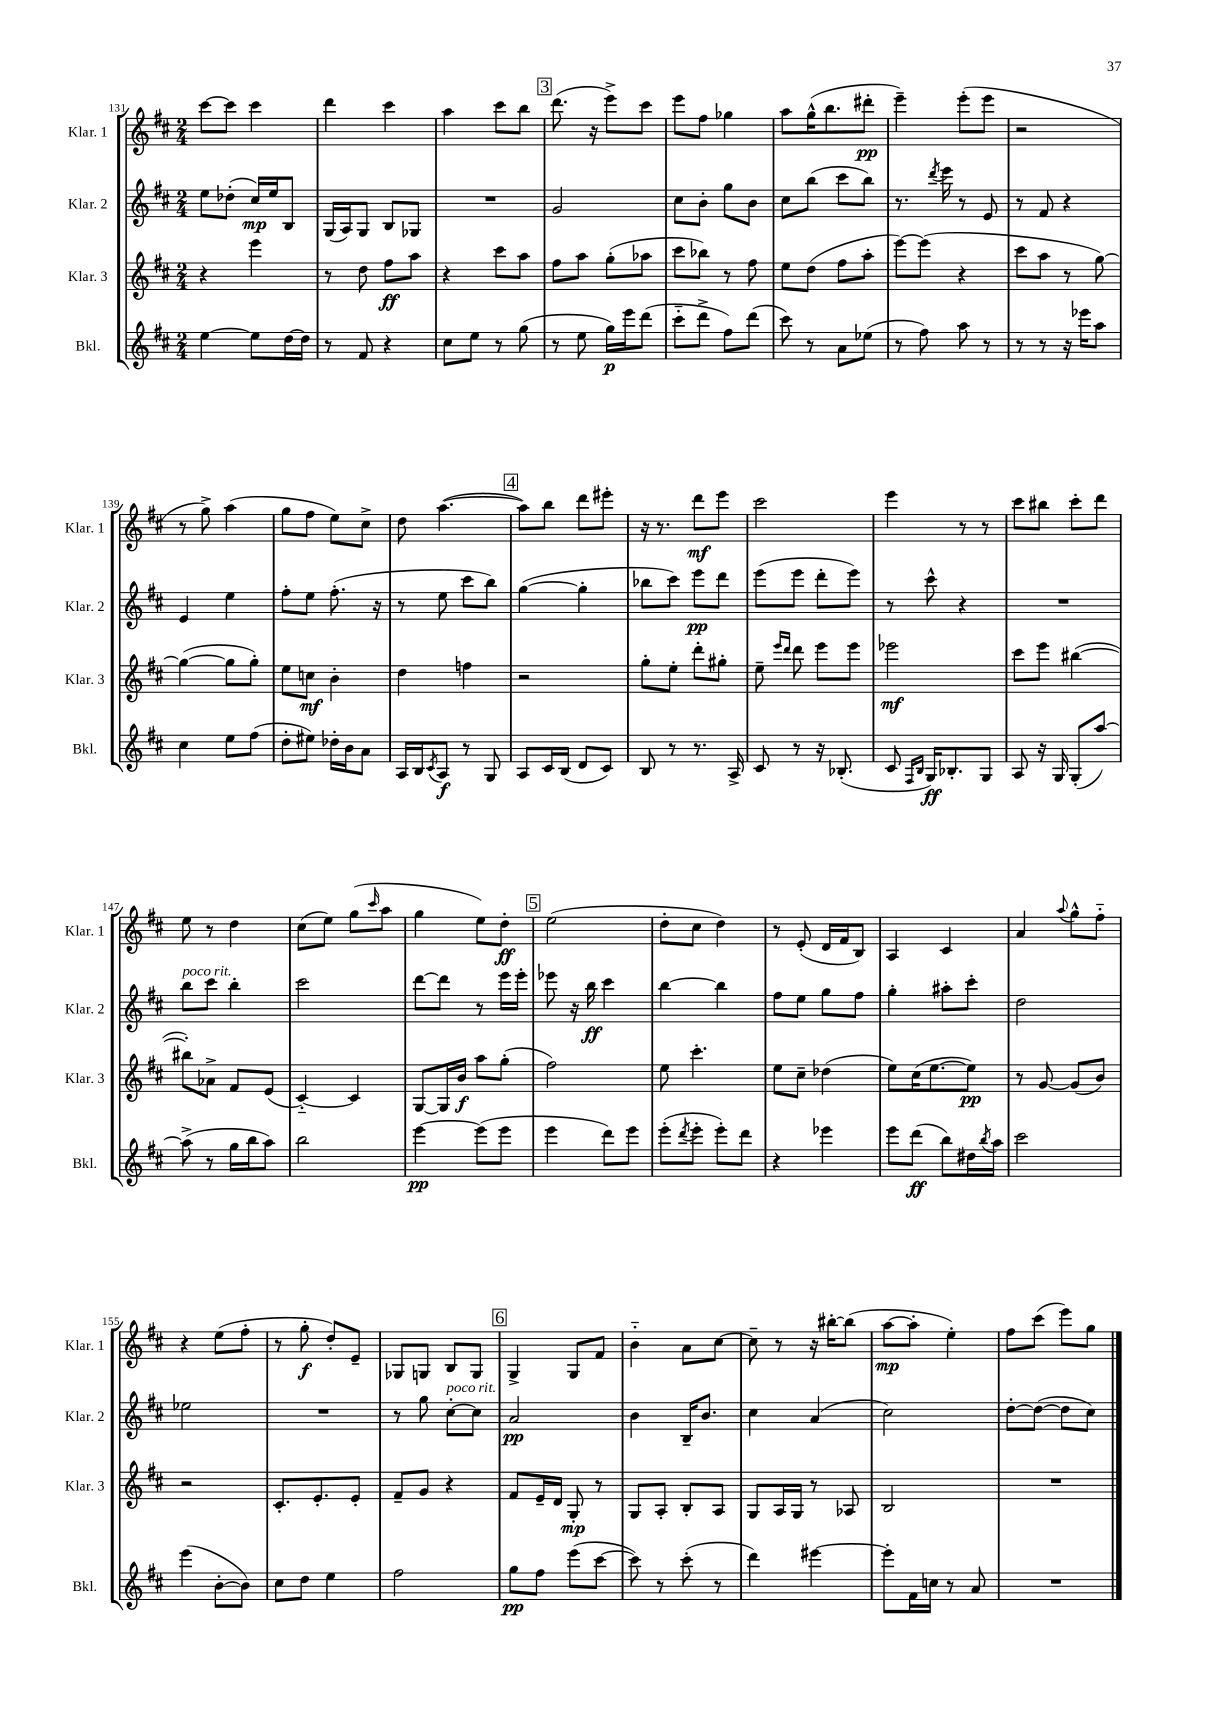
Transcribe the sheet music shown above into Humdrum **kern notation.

**kern	**dynam	**kern	**dynam	**kern	**dynam	**kern	**dynam
*part4	*part4	*part3	*part3	*part2	*part2	*part1	*part1
*staff4	*staff4	*staff3	*staff3	*staff2	*staff2	*staff1	*staff1
*I"Bkl.	*	*I"Klar. 3	*	*I"Klar. 2	*	*I"Klar. 1	*
*I'Bkl.	*	*I'Klar. 3	*	*I'Klar. 2	*	*I'Klar. 1	*
*clefG2	*	*clefG2	*	*clefG2	*	*clefG2	*
*k[f#c#]	*	*k[f#c#]	*	*k[f#c#]	*	*k[f#c#]	*
*M2/4	*	*M2/4	*	*M2/4	*	*M2/4	*
=131	=131	=131	=131	=131	=131	=131	=131
[4ee\	.	4r	.	8ee\L	.	[8ccc#\L	.
.	.	.	.	(8dd-X'\J	.	8ccc#\J]	.
8ee\L]	.	4eee\	.	16cc#/LL)	mp	4ccc#\	.
.	.	.	.	16ee/J	.	.	.
[16dd\L	.	.	.	8B/J	.	.	.
16dd\JJ]	.	.	.	.	.	.	.
=132	=132	=132	=132	=132	=132	=132	=132
8r	.	8r	.	(16G/LL	.	4ddd\	.
.	.	.	.	16A/J)	.	.	.
8f#/	.	8dd\	.	8G/J	.	.	.
4r	.	8ff#\L	ff	8B/L	.	4ccc#\	.
.	.	8aa\J	.	8G-X/J	.	.	.
=133	=133	=133	=133	=133	=133	=133	=133
8cc#\L	.	4r	.	2r	.	4aa\	.
8ee\J	.	.	.	.	.	.	.
8r	.	8ccc#\L	.	.	.	8ccc#\L	.
(8gg\	.	8aa\J	.	.	.	8bb\J	.
!!LO:REH:place=s1:t=3
=134	=134	=134	=134	=134	=134	=134	=134
8r	.	8ff#\L	.	2g/	.	(8.ddd\	.
8ee\	.	8aa\J	.	.	.	.	.
.	.	.	.	.	.	16r	.
16gg\LL)	p	(8gg'\L	.	.	.	8eee^\L)	.
16eee\J	.	.	.	.	.	.	.
(8ddd\J	.	8aa-X\J	.	.	.	8ccc#\J	.
=135	=135	=135	=135	=135	=135	=135	=135
8ccc#\L	.	8ccc#\L	.	8cc#\L	.	8eee\L	.
8ddd^\J	.	8bb-X\J)	.	8b'\J	.	8ff#\J	.
8ff#\L)	.	8r	.	8gg\L	.	4gg-X\	.
(8ddd\J	.	8ff#\	.	8b\J	.	.	.
=136	=136	=136	=136	=136	=136	=136	=136
8ccc#\)	.	8ee\L	.	8cc#\L	.	8aa\L	.
8r	.	(8dd\J	.	(8bb\J	.	(16gg^^\K	.
.	.	.	.	.	.	8.bb\	.
8a\L	.	8ff#\L	.	8ccc#\L	.	.	.
(8ee-X\J	.	8aa'\J	.	8bb\J)	.	8ddd#X'\J	pp
=137	=137	=137	=137	=137	=137	=137	=137
8r	.	[8eee\L)	.	8.r	.	4eee~\)	.
8ff#\)	.	(8eee\J]	.	.	.	.	.
.	.	.	.	8qddd/	.	.	.
.	.	.	.	16eee\	.	.	.
8aa\	.	4r	.	8r	.	(8eee'\L	.
8r	.	.	.	8e/	.	8eee\J	.
=138	=138	=138	=138	=138	=138	=138	=138
8r	.	8ccc#\L	.	8r	.	2r	.
8r	.	8aa\J	.	8f#/	.	.	.
16r	.	8r	.	4r	.	.	.
16eee-X\KL	.	.	.	.	.	.	.
8aa\J	.	[8gg\)	.	.	.	.	.
!!LO:LB:g=z
=139	=139	=139	=139	=139	=139	=139	=139
4cc#\	.	(4gg\_	.	4e/	.	8r	.
.	.	.	.	.	.	8gg^\)	.
8ee\L	.	8gg\L]	.	4ee\	.	(4aa\	.
(8ff#\J	.	8gg'\J)	.	.	.	.	.
=140	=140	=140	=140	=140	=140	=140	=140
8dd'\L	.	8ee\L	.	8ff#'\L	.	8gg\L	.
8ee#X\J)	.	8ccn\J	mf	8ee\J	.	8ff#\J	.
16dd-X'\LL	.	4b'\	.	(8.ff#'\	.	8ee\L)	.
16b\J	.	.	.	.	.	.	.
8a\J	.	.	.	.	.	8cc#^\J	.
.	.	.	.	16r	.	.	.
=141	=141	=141	=141	=141	=141	=141	=141
16A/LL	.	4dd\	.	8r	.	8dd\	.
16B/J	.	.	.	.	.	.	.
8qc#/	.	.	.	.	.	.	.
8A/J	f	.	.	8ee\	.	([4.aa\	.
8r	.	4ffn\	.	8ccc#\L	.	.	.
8G/	.	.	.	8bb\J)	.	.	.
!!LO:REH:place=s1:t=4
=142	=142	=142	=142	=142	=142	=142	=142
8A/L	.	2r	.	([4gg\	.	8aa\L])	.
16c#/L	.	.	.	.	.	8bb\J	.
(16B/JJ	.	.	.	.	.	.	.
8d/L	.	.	.	4gg'\]	.	8ddd\L	.
8c#/J)	.	.	.	.	.	8eee#X'\J	.
=143	=143	=143	=143	=143	=143	=143	=143
8B/	.	8gg'\L	.	8bb-X\L	.	16r	.
.	.	.	.	.	.	8.r	.
8r	.	8ee'\J	.	8ccc#\J)	.	.	.
8.r	.	8ddd'\L	.	8eee\L	pp	8ddd\L	mf
.	.	8gg#X'\J	.	8ddd\J	.	8eee\J	.
16A^/	.	.	.	.	.	.	.
=144	=144	=144	=144	=144	=144	=144	=144
8c#/	.	8ee~\	.	(8eee\L	.	2ccc#\	.
.	.	16qqeee/LL	.	.	.	.	.
.	.	16qqddd/JJ	.	.	.	.	.
8r	.	8ddd\	.	8eee\J	.	.	.
16r	.	8eee\L	.	8ddd'\L	.	.	.
(8.B-X'/	.	.	.	.	.	.	.
.	.	8eee\J	.	8eee\J)	.	.	.
=145	=145	=145	=145	=145	=145	=145	=145
8c#/	.	2eee-X\	mf	8r	.	4eee\	.
16qqF#/LL	.	.	.	.	.	.	.
16qqB/JJ	.	.	.	.	.	.	.
16G/KL)	ff	.	.	8ccc#^^\	.	.	.
8.B-X'/	.	.	.	.	.	.	.
.	.	.	.	4r	.	8r	.
8G/J	.	.	.	.	.	8r	.
=146	=146	=146	=146	=146	=146	=146	=146
8A/	.	8ccc#\L	.	2r	.	8ccc#\L	.
16r	.	8eee\J	.	.	.	8bb#X\J	.
16G/	.	.	.	.	.	.	.
(8G'/L	.	([4bb#X\	.	.	.	8ccc#'\L	.
[8aa/J)	.	.	.	.	.	8ddd\J	.
!!LO:LB:g=z
=147	=147	=147	=147	=147	=147	=147	=147
!	!	!	!	!LO:TX:a:i:t=poco rit.	!	!	!
(8aa^\]	.	8bb#X'\L])	.	8bb\L	.	8ee\	.
8r	.	8a-X^\J	.	8ccc#\J	.	8r	.
16gg\LL	.	8f#/L	.	4bb'\	.	4dd\	.
16bb\J	.	.	.	.	.	.	.
8aa\J)	.	(8e/J	.	.	.	.	.
=148	=148	=148	=148	=148	=148	=148	=148
2bb\	.	[4c#/)	.	2ccc#\	.	(8cc#\L	.
.	.	.	.	.	.	8ee\J)	.
.	.	4c#/]	.	.	.	(8gg\L	.
.	.	.	.	.	.	16qqccc#/	.
.	.	.	.	.	.	8aa\J	.
=149	=149	=149	=149	=149	=149	=149	=149
[4eee\	pp	[8G/L	.	[8ddd\L	.	4gg\	.
.	.	16G/L]	.	8ddd\J]	.	.	.
.	.	16b/JJ	f	.	.	.	.
(8eee\L]	.	8aa\L	.	8r	.	8ee\L)	.
8eee\J	.	(8gg'\J	.	16eee\LL	.	8dd'\J	ff
.	.	.	.	16eee'\JJ	.	.	.
!!LO:REH:place=s1:t=5
=150	=150	=150	=150	=150	=150	=150	=150
4eee\	.	2ff#\)	.	8eee-X\	.	(2ee\	.
.	.	.	.	16r	.	.	.
.	.	.	.	16bb\	ff	.	.
8ddd\L)	.	.	.	4ccc#\	.	.	.
8eee\J	.	.	.	.	.	.	.
=151	=151	=151	=151	=151	=151	=151	=151
(8eee'\L	.	8ee\	.	[4bb\	.	8dd'\L	.
8qddd/	.	.	.	.	.	.	.
8eee'\J	.	4.ccc#'\	.	.	.	8cc#\J	.
8eee'\L)	.	.	.	4bb\]	.	4dd\)	.
8ddd\J	.	.	.	.	.	.	.
=152	=152	=152	=152	=152	=152	=152	=152
4r	.	8ee\L	.	8ff#\L	.	8r	.
.	.	8cc#~\J	.	8ee\J	.	(8e'/	.
4eee-X\	.	(4dd-X\	.	8gg\L	.	16d/LL	.
.	.	.	.	.	.	16f#/J	.
.	.	.	.	8ff#\J	.	8B/J)	.
=153	=153	=153	=153	=153	=153	=153	=153
8eee\L	.	8ee\L)	.	4gg'\	.	4A/	.
(8ddd\J	ff	(16cc#\K	.	.	.	.	.
.	.	[8.ee\	.	.	.	.	.
8bb\L)	.	.	.	8aa#X'\L	.	4c#/	.
16dd#X\L	.	8ee\J])	pp	8ccc#'\J	.	.	.
8qbb/	.	.	.	.	.	.	.
16aa\JJ	.	.	.	.	.	.	.
=154	=154	=154	=154	=154	=154	=154	=154
2ccc#\	.	8r	.	2dd\	.	4a/	.
.	.	[8g/	.	.	.	.	.
.	.	.	.	.	.	8qqaa/	.
.	.	(8g/L]	.	.	.	8gg^^\L	.
.	.	8b/J)	.	.	.	8ff#\J	.
!!LO:LB:g=z
=155	=155	=155	=155	=155	=155	=155	=155
(4eee\	.	2r	.	2ee-X\	.	4r	.
[8b'\L	.	.	.	.	.	(8ee\L	.
8b\J])	.	.	.	.	.	8ff#'\J	.
=156	=156	=156	=156	=156	=156	=156	=156
8cc#\L	.	8.c#'/L	.	2r	.	8r	.
8dd\J	.	.	.	.	.	8gg'\	f
.	.	8.e'/	.	.	.	.	.
4ee\	.	.	.	.	.	8dd'/L)	.
.	.	8e'/J	.	.	.	8e~/J	.
=157	=157	=157	=157	=157	=157	=157	=157
2ff#\	.	8f#~/L	.	8r	.	8G-X/L	.
.	.	8g/J	.	8gg\	.	8Gn/J	.
!	!	!	!	!LO:TX:a:i:t=poco rit.	!	!	!
.	.	4r	.	[8cc#'\L	.	8B/L	.
.	.	.	.	8cc#\J]	.	8G/J	.
!!LO:REH:place=s1:t=6
=158	=158	=158	=158	=158	=158	=158	=158
8gg\L	pp	8f#/L	.	2a/	pp	4G^/	.
8ff#\J	.	16e~/L	.	.	.	.	.
.	.	16d/JJ	.	.	.	.	.
(8eee\L	.	8G'/	mp	.	.	8G/L	.
[8ccc#\J	.	8r	.	.	.	8f#/J	.
=159	=159	=159	=159	=159	=159	=159	=159
8ccc#\])	.	8G/L	.	4b\	.	4b\	.
8r	.	8A'/J	.	.	.	.	.
(8ccc#'\	.	8B'/L	.	16B~/KL	.	8a\L	.
.	.	.	.	8.b/J	.	.	.
8r	.	8A/J	.	.	.	[8cc#\J	.
=160	=160	=160	=160	=160	=160	=160	=160
4ddd\)	.	8G/L	.	4cc#\	.	8cc#~\]	.
.	.	16A/L	.	.	.	8r	.
.	.	16G/JJ	.	.	.	.	.
[4eee#X\	.	8r	.	(4a/	.	16r	.
.	.	.	.	.	.	[16bb#X'\KL	.
.	.	8A-X/	.	.	.	(8bb#\J]	.
=161	=161	=161	=161	=161	=161	=161	=161
8eee#'\L]	.	2B/	.	2cc#\)	.	[8aa\L	mp
16f#\L	.	.	.	.	.	8aa'\J]	.
16ccn\JJ	.	.	.	.	.	.	.
8r	.	.	.	.	.	4ee'\)	.
8a/	.	.	.	.	.	.	.
=162	=162	=162	=162	=162	=162	=162	=162
2r	.	2r	.	[8dd'\L	.	8ff#\L	.
.	.	.	.	(8dd\J_	.	(8ccc#\J	.
.	.	.	.	8dd\L]	.	8eee\L)	.
.	.	.	.	8cc#\J)	.	8gg\J	.
==	==	==	==	==	==	==	==
*-	*-	*-	*-	*-	*-	*-	*-
